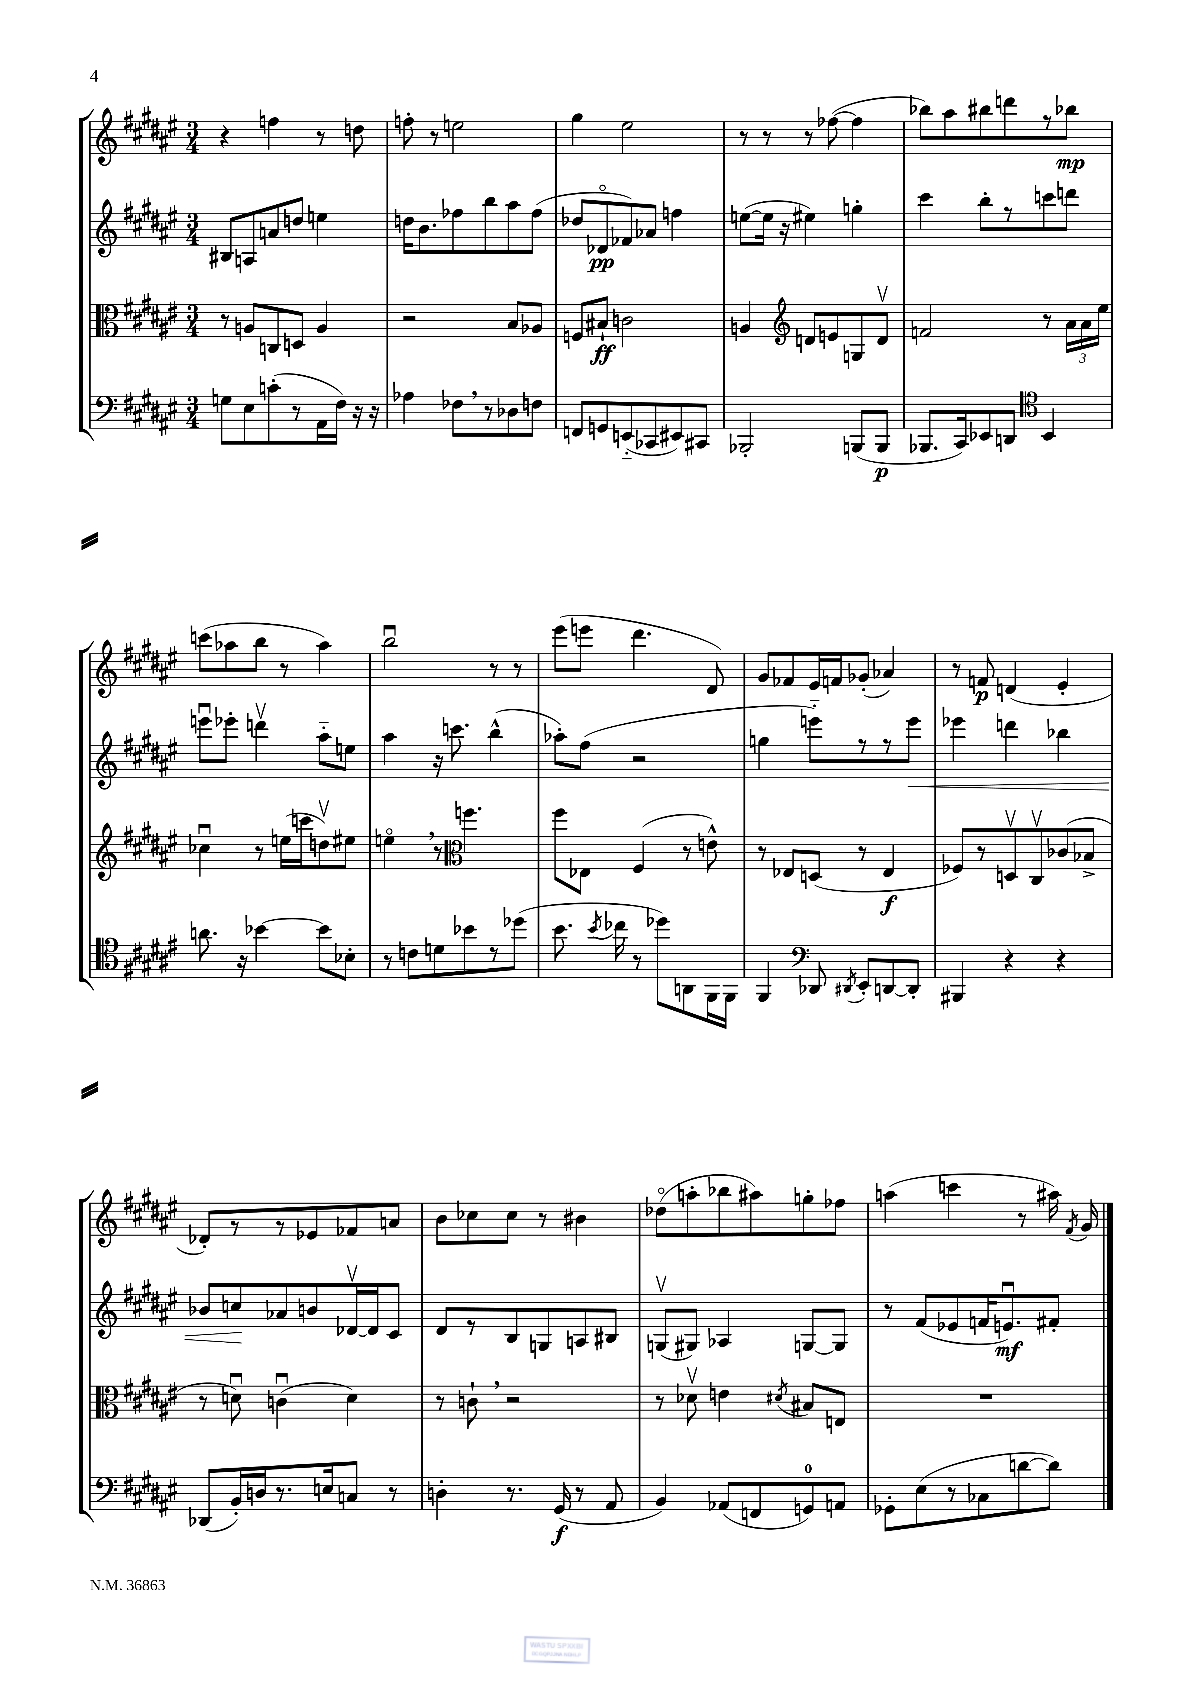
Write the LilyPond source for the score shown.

<<
\new StaffGroup <<
\new Staff = "s0" {
    \clef treble \key fis \major \numericTimeSignature \time 3/4
    \autoBeamOff r4 f''4 r8 d''8 |
    f''8-. r8 e''2 |
    gis''4 eis''2 |
    r8 r8 r8 fes''8~( fes''4 |
    bes''8[) ais''8 bis''8 d'''8 r8 bes''8]\mp |
    c'''8[( aes''8 b''8] r8 aes''4) |
    b''2\downbow r8 r8 |
    eis'''8[( e'''8] dis'''4. dis'8) |
    gis'8[ fes'8 eis'16 f'16 ges'8]-.( aes'4) |
    r8 f'8\p d'4( eis'4-. |
    des'8[-.) r8 r8 ees'8 fes'8 a'8] |
    b'8[ ces''8 ces''8] r8 bis'4 |
    des''8[\flageolet( a''8-. bes''8 ais''8) g''8-. fes''8] |
    a''4( c'''4 r8 ais''16) \acciaccatura { fis'8 } gis'16 \bar "|." |
}
\new Staff = "s1" {
    \clef treble \key fis \major \numericTimeSignature \time 3/4
    \autoBeamOff bis8[ a8 a'8 d''8] e''4 |
    d''16[ b'8. fes''8 b''8 ais''8 fes''8]( |
    des''8[ des'8\flageolet\pp fes'8) aes'8] f''4 |
    e''8[~( e''16] r16 eis''4) g''4-. |
    cis'''4 b''8[-. r8 c'''8 d'''8] |
    e'''8[\downbow ees'''8]-. d'''4\upbow ais''8[-_ e''8] |
    ais''4 r16 c'''8. b''4-^( |
    aes''8[-.) fis''8]( r2 |
    g''4 e'''8[-_) r8 r8 e'''8]\< |
    ees'''4 d'''4 bes''4 |
    bes'8[ c''8\! aes'8 b'8 des'16~\upbow des'16 cis'8] |
    dis'8[ r8 b8 g8 a8 bis8] |
    g8[\upbow( gis8]) aes4 g8[~ g8] |
    r8 fis'8[( ees'8 f'16 e'8.\downbow\mf) fis'8]-. \bar "|." |
}
\new Staff = "s2" {
    \clef alto \key fis \major \numericTimeSignature \time 3/4
    \autoBeamOff r8 a8[ c8 d8] a4 |
    r2 b8[ aes8] |
    f8[ bis8]-!\ff c'2 |
    a4 \clef treble d'8[ e'8 g8 d'8]\upbow |
    f'2 r8 \tuplet 3/2 { ais'16[ ais'16 eis''16] } |
    ces''4\downbow r8 e''16[( c'''16 d''8\upbow) eis''8] |
    e''4\flageolet \breathe r8 \clef alto f''4. |
    fis''8[ ees8] fis4( r8 e'8-^) |
    r8 ees8[ d8]( r8 ees4\f |
    fes8[) r8 d8\upbow cis8\upbow ces'8( bes8]-> |
    r8 d'8\downbow) c'4\downbow( d'4) |
    r8 c'8-! \breathe r2 |
    r8 des'8\upbow e'4 \acciaccatura { dis'8 } bis8[ e8] |
    R2. \bar "|." |
}
\new Staff = "s3" {
    \clef bass \key fis \major \numericTimeSignature \time 3/4
    \autoBeamOff g8[ eis8 c'8-.( r8 ais,16 fis16]) r16 r16 |
    aes4 fes8[ \breathe r8 des8 f8] |
    f,8[ g,8 e,8-_( ces,8 eis,8) cis,8] |
    bes,,2-. b,,8[( b,,8]\p |
    bes,,8.[ cis,16) ees,8 d,8] \clef tenor b,4 |
    a'8. r16 bes'4~ bes'8[ bes8]-. |
    r8 c'8[ d'8 bes'8 r8 des''8]( |
    b'8. \acciaccatura { b'8 } ces''16 r8 des''8[) a,8 fis,16 fis,16] |
    fis,4 \clef bass des,8 \acciaccatura { dis,8 } eis,8[-. d,8~ d,8]-. |
    bis,,4 r4 r4 |
    des,8[( b,16-.) d16 r8. e16 c8] r8 |
    d4-. r8. gis,16\f( r8 ais,8 |
    b,4) aes,8[( f,8 g,8-0) a,8] |
    ges,8[-. eis8( r8 ces8 d'8~ d'8]) \bar "|." |
}
>>
>>
\layout { \context { \Score \remove "Bar_number_engraver" } }
